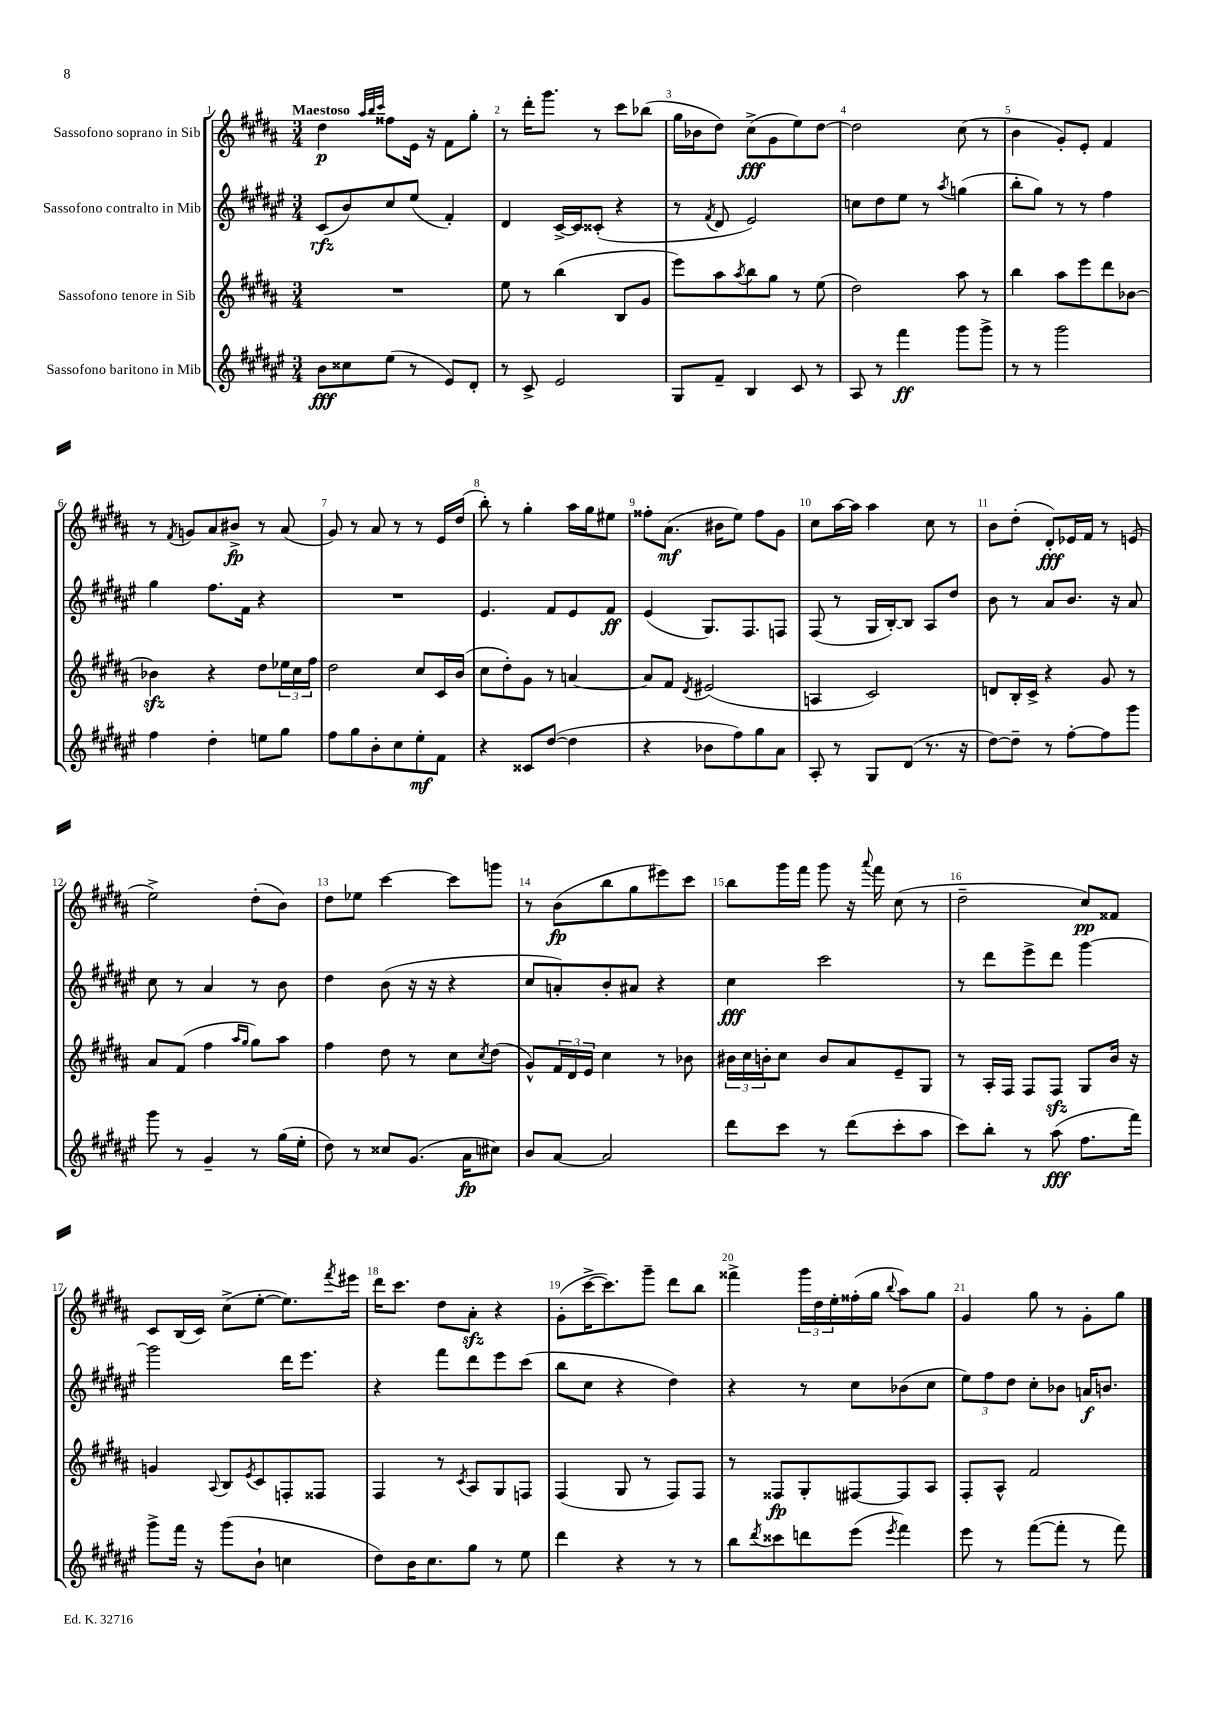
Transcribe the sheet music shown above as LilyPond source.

<<
\new StaffGroup <<
\new Staff = "s0" \with { instrumentName = "Sassofono soprano in Sib" } {
    \clef treble \key b \major \numericTimeSignature \time 3/4 \tempo "Maestoso"
    dis''4\p \grace { ais''32 b''32 cis'''32 } fisis''8 e'16 r16 fis'8 gis''8-. |
    r8 dis'''16-. gis'''8. r8 cis'''8 bes''8( |
    gis''16 bes'16 dis''8) cis''8->\fff( gis'8 e''8) dis''8~ |
    dis''2 cis''8( r8 |
    b'4 gis'8-.) e'8-. fis'4 |
    r8 \acciaccatura { fis'8 } g'8 ais'8 bis'8->\fp r8 ais'8( |
    gis'8) r8 ais'8 r8 r8 e'16 dis''16( |
    b''8-.) r8 gis''4-. ais''16 gis''16 eis''8 |
    fisis''8-. ais'8.\mf( bis'16 e''8) fisis''8 gis'8 |
    cis''8 ais''16~ ais''16 ais''4 cis''8 r8 |
    b'8 dis''8-.( dis'8-.\fff) ees'16 fis'16 r8 e'8( |
    e''2->) dis''8-.( b'8) |
    dis''8 ees''8 cis'''4~ cis'''8 g'''8 |
    r8 b'8\fp( b''8 gis''8 eis'''8) cis'''8 |
    b''8 gis'''16 fis'''16 gis'''8 r16 \appoggiatura { ais'''8 } fis'''16 cis''8( r8 |
    dis''2-- cis''8\pp) fisis'8 |
    cis'8 b16( cis'16) cis''8->( e''8~-. e''8.) \acciaccatura { fis'''8 } eis'''16 |
    dis'''16 cis'''8. dis''8 ais'8-.\sfz r4 |
    gis'8-.( cis'''16~-> cis'''8.) gis'''8-- dis'''8 b''8 |
    fisis'''4-> \tuplet 3/2 { gis'''16 dis''16 e''16-. } fisis''16-.( gis''16 \appoggiatura { b''8 } ais''8) gis''8 |
    gis'4 gis''8 r8 gis'8-. gis''8 \bar "|." |
}
\new Staff = "s1" \with { instrumentName = "Sassofono contralto in Mib" } {
    \clef treble \key fis \major \numericTimeSignature \time 3/4
    cis'8\rfz( b'8) cis''8 eis''8( fis'4-.) |
    dis'4 cis'16~-> cis'16 cisis'8-.( r4 |
    r8 \acciaccatura { fis'8 } dis'8 eis'2) |
    c''8 dis''8 eis''8 r8 \acciaccatura { ais''8 } g''4( |
    b''8-. gis''8) r8 r8 fis''4 |
    gis''4 fis''8. fis'16 r4 |
    R2. |
    eis'4. fis'8 eis'8 fis'8\ff |
    eis'4( gis8.) fis8. f8 |
    fis8( r8 gis16 b16~-.) b8 ais8 dis''8 |
    b'8 r8 ais'8 b'8. r16 ais'8 |
    cis''8 r8 ais'4 r8 b'8 |
    dis''4 b'8( r16 r16 r4 |
    cis''8 a'8-.) b'8-. ais'8 r4 |
    cis''4\fff cis'''2 |
    r8 dis'''8 eis'''8-> dis'''8 gis'''4~ |
    gis'''2 dis'''16 eis'''8. |
    r4 fis'''8 dis'''8 eis'''8 cis'''8( |
    b''8 cis''8 r4 dis''4) |
    r4 r8 cis''8 bes'8( cis''8 |
    \tuplet 3/2 { eis''8) fis''8 dis''8 } cis''8-. bes'8 a'16\f b'8. \bar "|." |
}
\new Staff = "s2" \with { instrumentName = "Sassofono tenore in Sib" } {
    \clef treble \key b \major \numericTimeSignature \time 3/4
    R2. |
    e''8 r8 b''4( b8 gis'8 |
    e'''8) ais''8 \acciaccatura { ais''8 } b''8 gis''8 r8 e''8( |
    dis''2) ais''8 r8 |
    b''4 ais''8 e'''8 dis'''8 bes'8~ |
    bes'4\sfz r4 dis''8 \tuplet 3/2 { ees''16 cis''16 fis''16 } |
    dis''2 cis''8 cis'16 b'16( |
    cis''8 dis''8-.) gis'8 r8 a'4~ |
    a'8 fis'8 \acciaccatura { dis'8 } eis'2( |
    a4 cis'2) |
    d'8 b16-. cis'16-> r4 gis'8 r8 |
    ais'8 fis'8( fis''4 \grace { ais''16 gis''16 } gis''8) ais''8 |
    fis''4 dis''8 r8 cis''8 \acciaccatura { cis''8 } dis''8( |
    gis'8-^) \tuplet 3/2 { fis'16 dis'16 e'16 } cis''4 r8 bes'8 |
    \tuplet 3/2 { bis'16 cis''16 b'16-. } cis''8 b'8 ais'8 e'8-- gis8 |
    r8 ais16-. fis16 fis8 fis8\sfz gis8 b'16 r16 |
    g'4 \appoggiatura { ais8 } b8 \acciaccatura { e'8 } cis'8 f8-. fisis8 |
    fis4 r8 \acciaccatura { cis'8 } ais8 gis8 f8 |
    fis4( gis8 r8 fis8) fis8 |
    r8 fisis8\fp gis8-. fis8~ fis8 ais8 |
    fis8-. ais8-^ fis'2 \bar "|." |
}
\new Staff = "s3" \with { instrumentName = "Sassofono baritono in Mib" } {
    \clef treble \key fis \major \numericTimeSignature \time 3/4
    b'8\fff cisis''8 eis''8( r8 eis'8) dis'8-. |
    r8 cis'8-> eis'2 |
    gis8 fis'8-- b4 cis'8 r8 |
    ais8 r8 fis'''4\ff gis'''8 gis'''8-> |
    r8 r8 gis'''2 |
    fis''4 dis''4-. e''8 gis''8 |
    fis''8 gis''8 b'8-. cis''8 eis''8-.\mf fis'8 |
    r4 cisis'8 dis''8~( dis''4 |
    r4 bes'8 fis''8) gis''8 ais'8 |
    ais8-. r8 gis8 dis'8( r8. r16 |
    dis''8~) dis''8-- r8 fis''8~-. fis''8 gis'''8 |
    gis'''8 r8 gis'4-- r8 gis''16( eis''16-. |
    dis''8) r8 cisis''8 gis'8.( ais'16\fp cis''8) |
    b'8 ais'8~ ais'2 |
    dis'''8 cis'''8 r8 dis'''8( cis'''8-. ais''8 |
    cis'''8) b''8-. r8 ais''8\fff( fis''8. fis'''16) |
    gis'''8-> fis'''16 r16 gis'''8( b'8-! c''4 |
    dis''8) b'16 cis''8. gis''8 r8 eis''8 |
    dis'''4 r4 r8 r8 |
    b''8 \acciaccatura { dis'''8 } cisis'''8 d'''8 eis'''8( \acciaccatura { eis'''8 } fis'''4) |
    eis'''8 r8 fis'''8~( fis'''8-. r8 fis'''8) \bar "|." |
}
>>
>>
\layout { \context { \Score \override BarNumber.break-visibility = ##(#f #t #t) barNumberVisibility = #all-bar-numbers-visible } }
